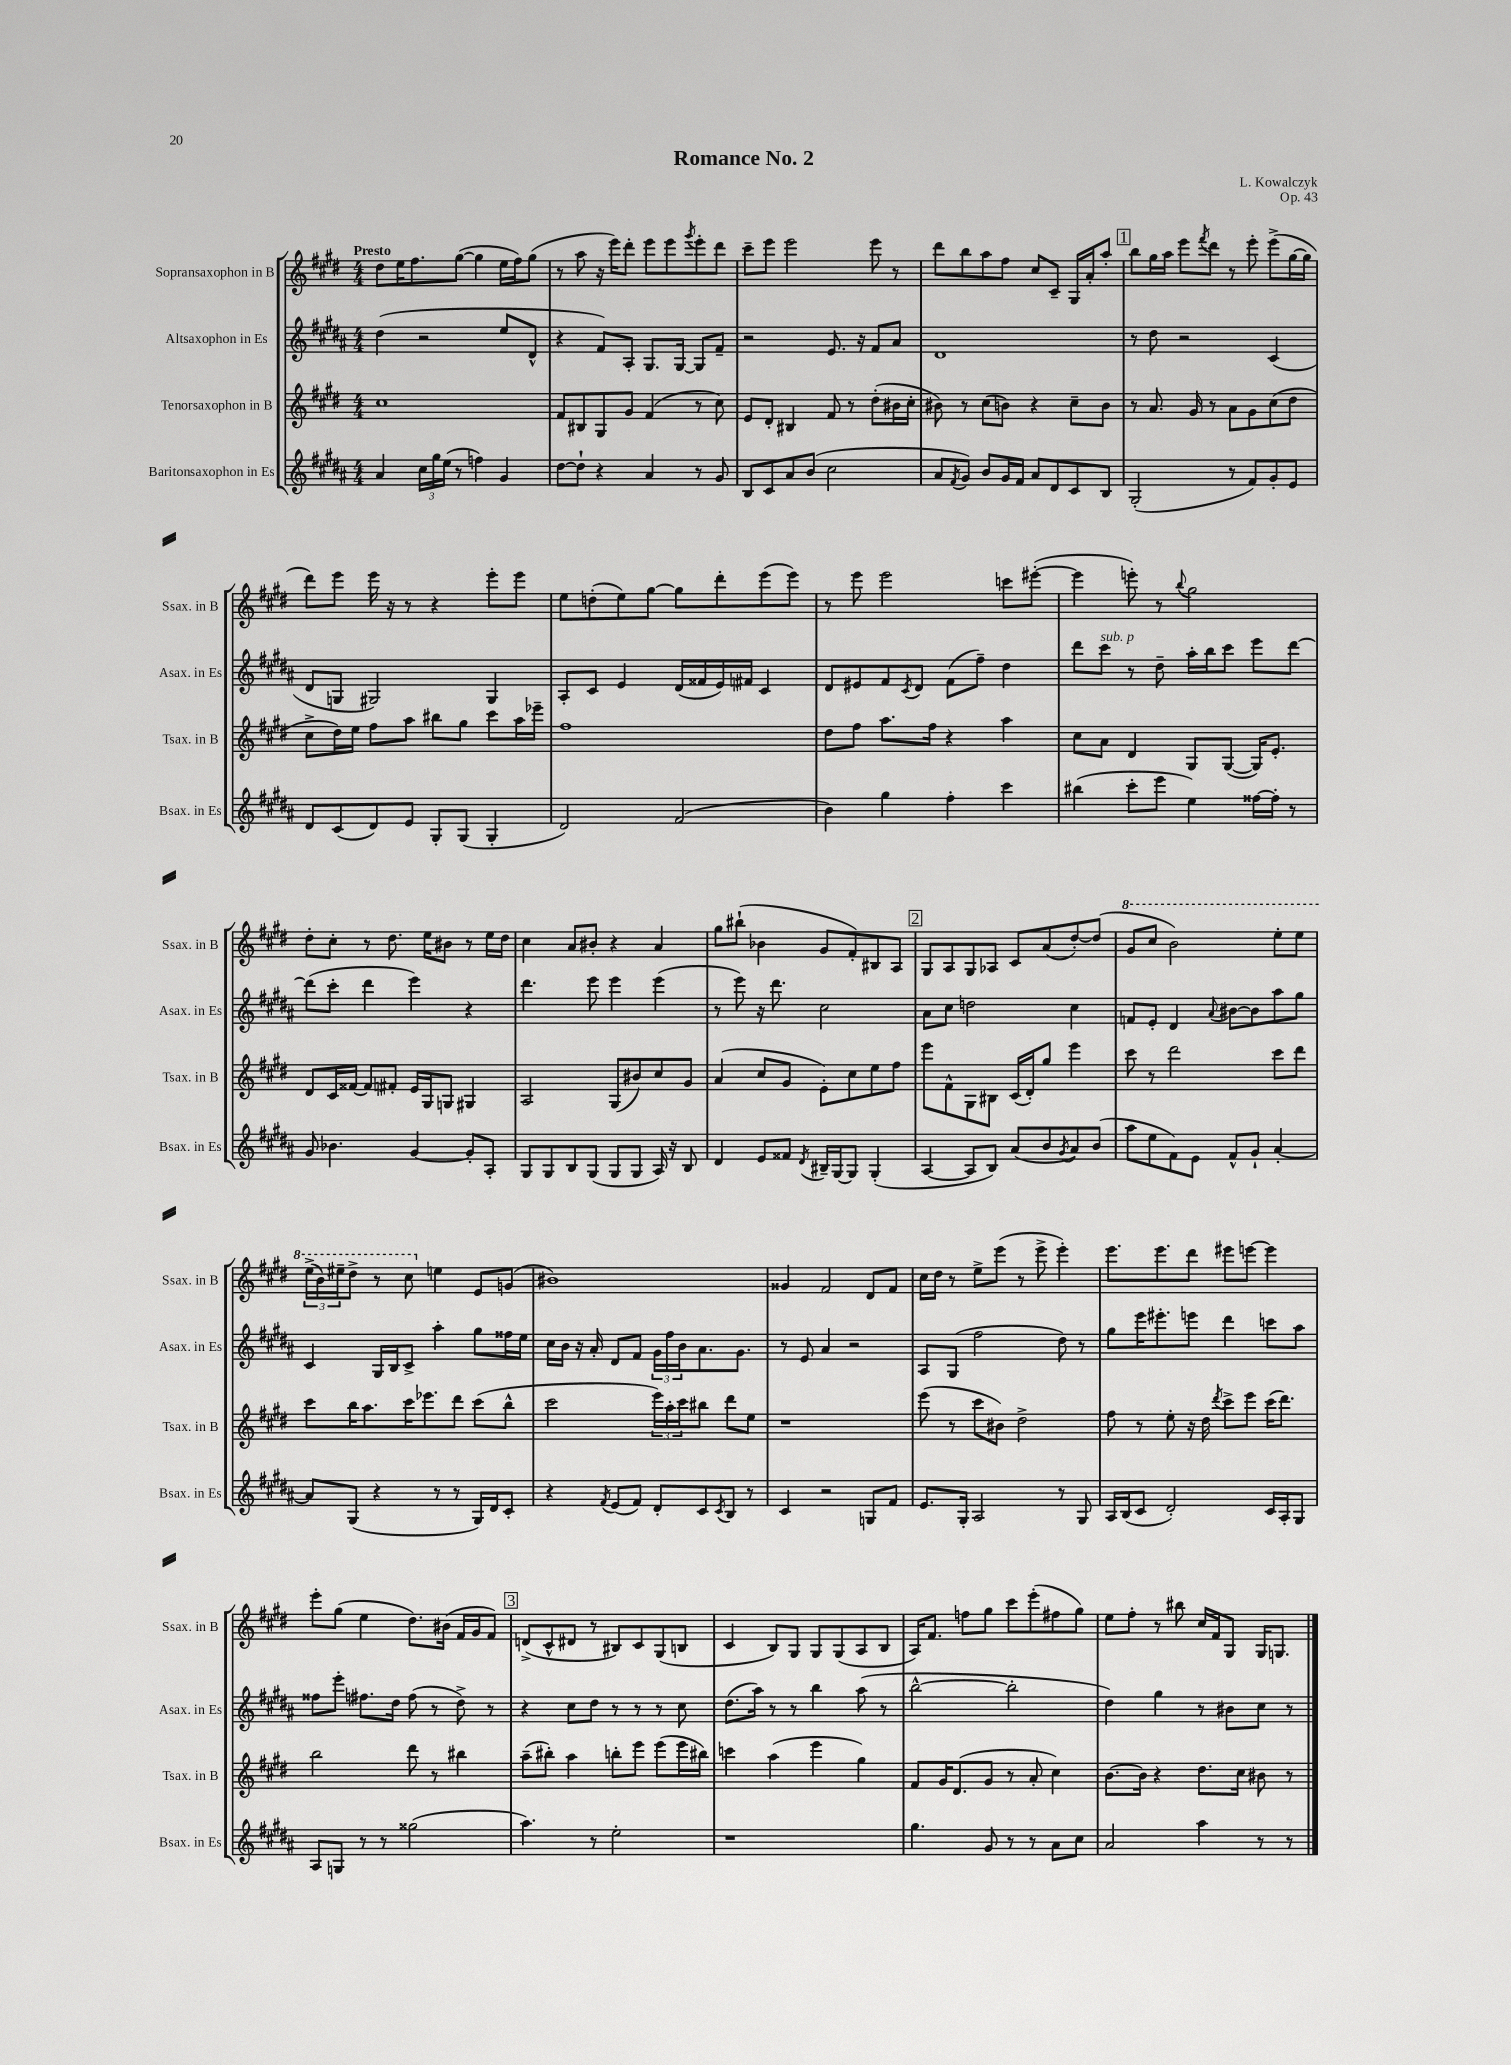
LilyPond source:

\header { title = "Romance No. 2" composer = "L. Kowalczyk" opus = "Op. 43" }
<<
\new StaffGroup <<
\new Staff = "s0" \with { instrumentName = "Sopransaxophon in B" shortInstrumentName = "Ssax. in B" } {
    \clef treble \key e \major \numericTimeSignature \time 4/4 \tempo "Presto"
    dis''8 e''16 fis''8. gis''8~( gis''4 e''16 fis''16) gis''8( |
    r8 a''8 r16 e'''16) dis'''8-. e'''8 e'''8 \acciaccatura { gis'''8 } e'''8-. dis'''8 |
    cis'''8-- e'''8 e'''2 e'''8 r8 |
    dis'''8 b''8 a''8 fis''8 cis''8 cis'8-- gis16 a'16-. a''8-. |
    \mark \markup { \box "1" } b''8 gis''16 a''16 e'''8 \acciaccatura { fis'''8 } dis'''8 r8 e'''8-. e'''8->( gis''16~ gis''16 |
    dis'''8) e'''8 e'''16 r16 r8 r4 e'''8-. e'''8 |
    e''8 d''8-.( e''8) gis''8~ gis''8 dis'''8-. e'''8( e'''8) |
    r8 e'''8 e'''2 c'''8 eis'''8~-.( |
    eis'''4 e'''8-.) r8 \appoggiatura { b''8 } gis''2 |
    dis''8-. cis''8-. r8 dis''8. e''16 bis'8 r8 e''16 dis''16 |
    cis''4 a'8 bis'8-. r4 a'4 |
    gis''8 bis''8-!( bes'4 gis'8 fis'8-.) bis8 a8 |
    \mark \markup { \box "2" } gis8 a8 gis8 aes8 cis'8 a'8( dis''8~-.) dis''8( |
    \ottava #1 gis''8 cis'''8 b''2) e'''8-. e'''8 |
    \tuplet 3/2 { e'''16->( b''16) eis'''16-- } dis'''8-> r8 cis'''8 \ottava #0 e''!4 e'8 g'8( |
    bis'1) |
    gisis'4 fis'2 dis'8 fis'8 |
    cis''16 dis''16 r8 e''8-> e'''8( r8 e'''8-> e'''4-.) |
    e'''8. e'''8. dis'''8 eis'''8 e'''8~ e'''4 |
    e'''8-. gis''8( e''4 dis''8.) bis'16( fis'16 gis'16 fis'8) |
    \mark \markup { \box "3" } d'8->( cis'8-^ dis'8 r8 bis8) cis'8 gis8( b8 |
    cis'4 b8) gis8 gis8 gis8( a8 b8 |
    a16) fis'8. f''8 gis''8 cis'''8 e'''8-.( fis''8 gis''8) |
    e''8 fis''8-. r8 bis''8 cis''16 fis'16 gis8 gis16 g8. \bar "|." |
}
\new Staff = "s1" \with { instrumentName = "Altsaxophon in Es" shortInstrumentName = "Asax. in Es" } {
    \clef treble \key b \major \numericTimeSignature \time 4/4
    dis''4( r2 e''8 dis'8-^ |
    r4 fis'8) ais8-. gis8. gis16~ gis8 fis'8-- |
    r2 e'8. r16 fis'8 ais'8 |
    dis'1 |
    \mark \markup { \box "1" } r8 dis''8 r2 cis'4( |
    dis'8 g8 gis2) gis4 |
    ais8-. cis'8 e'4 dis'16( fisis'16 e'16) fis'16 cis'4 |
    dis'8 eis'8 fis'8 \acciaccatura { cis'8 } dis'8 fis'8( fis''8--) dis''4 |
    dis'''8 cis'''8^\markup { \italic "sub. p" } r8 dis''8-- ais''16-. b''16 cis'''8 e'''8 dis'''8~ |
    dis'''8( cis'''8-. dis'''4 e'''4) r4 |
    dis'''4. e'''8 e'''4 e'''4( |
    r8 e'''8) r16 dis'''8. cis''2 |
    \mark \markup { \box "2" } ais'8 cis''8 d''2 cis''4 |
    f'8 e'8-. dis'4 \appoggiatura { ais'8 } bis'8~ bis'8 ais''8 gis''8 |
    cis'4 gis16 b16 cis'8-> ais''4-. gis''8 fisis''16 e''16 |
    cis''16 b'16 r16 ais'16-. dis'8 fis'8 \tuplet 3/2 { gis'16 fis''16 b'16 } ais'8. gis'8. |
    r8 e'8 ais'4 r2 |
    ais8 gis8( fis''2 dis''8) r8 |
    gis''8 e'''16 eis'''8.-. e'''8 dis'''4 c'''8 ais''8 |
    fisis''8 e'''8-. fis''8. dis''16 fis''8( r8 dis''8->) r8 |
    \mark \markup { \box "3" } r4 cis''8 dis''8 r8 r8 r8 cis''8 |
    dis''8.( ais''16) r8 r8 b''4 ais''8( r8 |
    b''2~-^ b''2-. |
    dis''4) gis''4 r8 bis'8 cis''8 r8 \bar "|." |
}
\new Staff = "s2" \with { instrumentName = "Tenorsaxophon in B" shortInstrumentName = "Tsax. in B" } {
    \clef treble \key e \major \numericTimeSignature \time 4/4
    cis''1 |
    fis'8 bis8 gis8 gis'8 fis'4( r8 cis''8) |
    e'8 dis'8-. bis4 fis'8 r8 dis''8-.( bis'16 cis''16-. |
    bis'8) r8 cis''8( b'8) r4 cis''8-- b'8 |
    \mark \markup { \box "1" } r8 a'8. gis'16 r8 a'8 gis'8 cis''8( dis''8 |
    cis''8-> dis''16) e''16 fis''8 a''8 bis''8 gis''8 cis'''8 a''16 ees'''16-- |
    fis''1 |
    dis''8 fis''8 a''8. fis''16 r4 a''4 |
    cis''8 a'8 dis'4 gis8 gis8~( gis16) e'8.-. |
    dis'8 cis'16 fisis'16~ fisis'8 fis'8-. e'16 gis16 g8 gis4 |
    a2 gis8( bis'8) cis''8 gis'8 |
    a'4( cis''8 gis'8 e'8-.) cis''8 e''8 fis''8 |
    \mark \markup { \box "2" } e'''8 fis'8-^ gis8 bis8 cis'16( dis'16-.) gis''8 e'''4 |
    cis'''8 r8 dis'''2 cis'''8 dis'''8 |
    cis'''8 b''16 a''8. cis'''16 ees'''8. dis'''8 cis'''8( b''8-^ |
    cis'''2 \tuplet 3/2 { e'''16) a''16-. cis'''16 } bis''8 dis'''8 e''8 |
    r1 |
    e'''8( r8 cis'''8 bis'8) dis''2-> |
    fis''8 r8 e''8-. r16 dis''16 \acciaccatura { dis'''8 } cis'''8-> e'''8 cis'''16( dis'''8.) |
    b''2 dis'''8 r8 bis''4 |
    \mark \markup { \box "3" } a''8--( bis''8-.) a''4 b''8-. e'''8 e'''8( e'''16 bis''16) |
    c'''4 a''4( e'''4 gis''4) |
    fis'8 gis'16 dis'8.( gis'8 r8 a'8-. cis''4) |
    b'8.~ b'16 r4 dis''8. cis''16 bis'8 r8 \bar "|." |
}
\new Staff = "s3" \with { instrumentName = "Baritonsaxophon in Es" shortInstrumentName = "Bsax. in Es" } {
    \clef treble \key b \major \numericTimeSignature \time 4/4
    ais'4 \tuplet 3/2 { cis''16 gis''16 e''16( } r8 f''4) gis'4 |
    dis''8~ dis''8-! r4 ais'4 r8 gis'8 |
    b8 cis'8 ais'8 b'8( cis''2 |
    ais'8 \acciaccatura { fis'8 } gis'8) b'8 gis'16 fis'16 ais'8 dis'8 cis'8 b8 |
    \mark \markup { \box "1" } gis2-.( r8 fis'8) gis'8-. e'8 |
    dis'8 cis'8( dis'8) e'8 gis8-. gis8( gis4-. |
    dis'2) fis'2( |
    b'4) gis''4 fis''4-. cis'''4 |
    bis''4( cis'''8-. e'''8 e''4) fisis''16~ fisis''16-. r8 |
    gis'8 bes'4. gis'4~ gis'8-. ais8-. |
    gis8 gis8 b8 gis8( gis8 gis8 ais16) r16 b8 |
    dis'4 e'8 fisis'8 \acciaccatura { dis'8 } bis16-- gis16~ gis8 gis4-.( |
    \mark \markup { \box "2" } ais4~ ais8 b8) ais'8( b'8 \acciaccatura { gis'8 } ais'8) b'8( |
    ais''8 e''8 fis'8) e'8 fis'8-^ gis'8-! ais'4~-. |
    ais'8 gis8( r4 r8 r8 gis16) dis'16 cis'8-. |
    r4 \acciaccatura { fis'8 } e'8( fis'8) dis'8-. cis'8 \acciaccatura { cis'8 } b8 r8 |
    cis'4 r2 g8 fis'8 |
    e'8. gis16-. ais2 r8 gis8 |
    ais16 b16( cis'8 dis'2-.) cis'16 ais16-. gis8 |
    ais8 g8 r8 r8 gisis''2( |
    \mark \markup { \box "3" } ais''4.) r8 e''2-. |
    r1 |
    gis''4. gis'8 r8 r8 ais'8 cis''8 |
    ais'2 ais''4 r8 r8 \bar "|." |
}
>>
>>
\layout { \context { \Score \remove "Bar_number_engraver" } }
